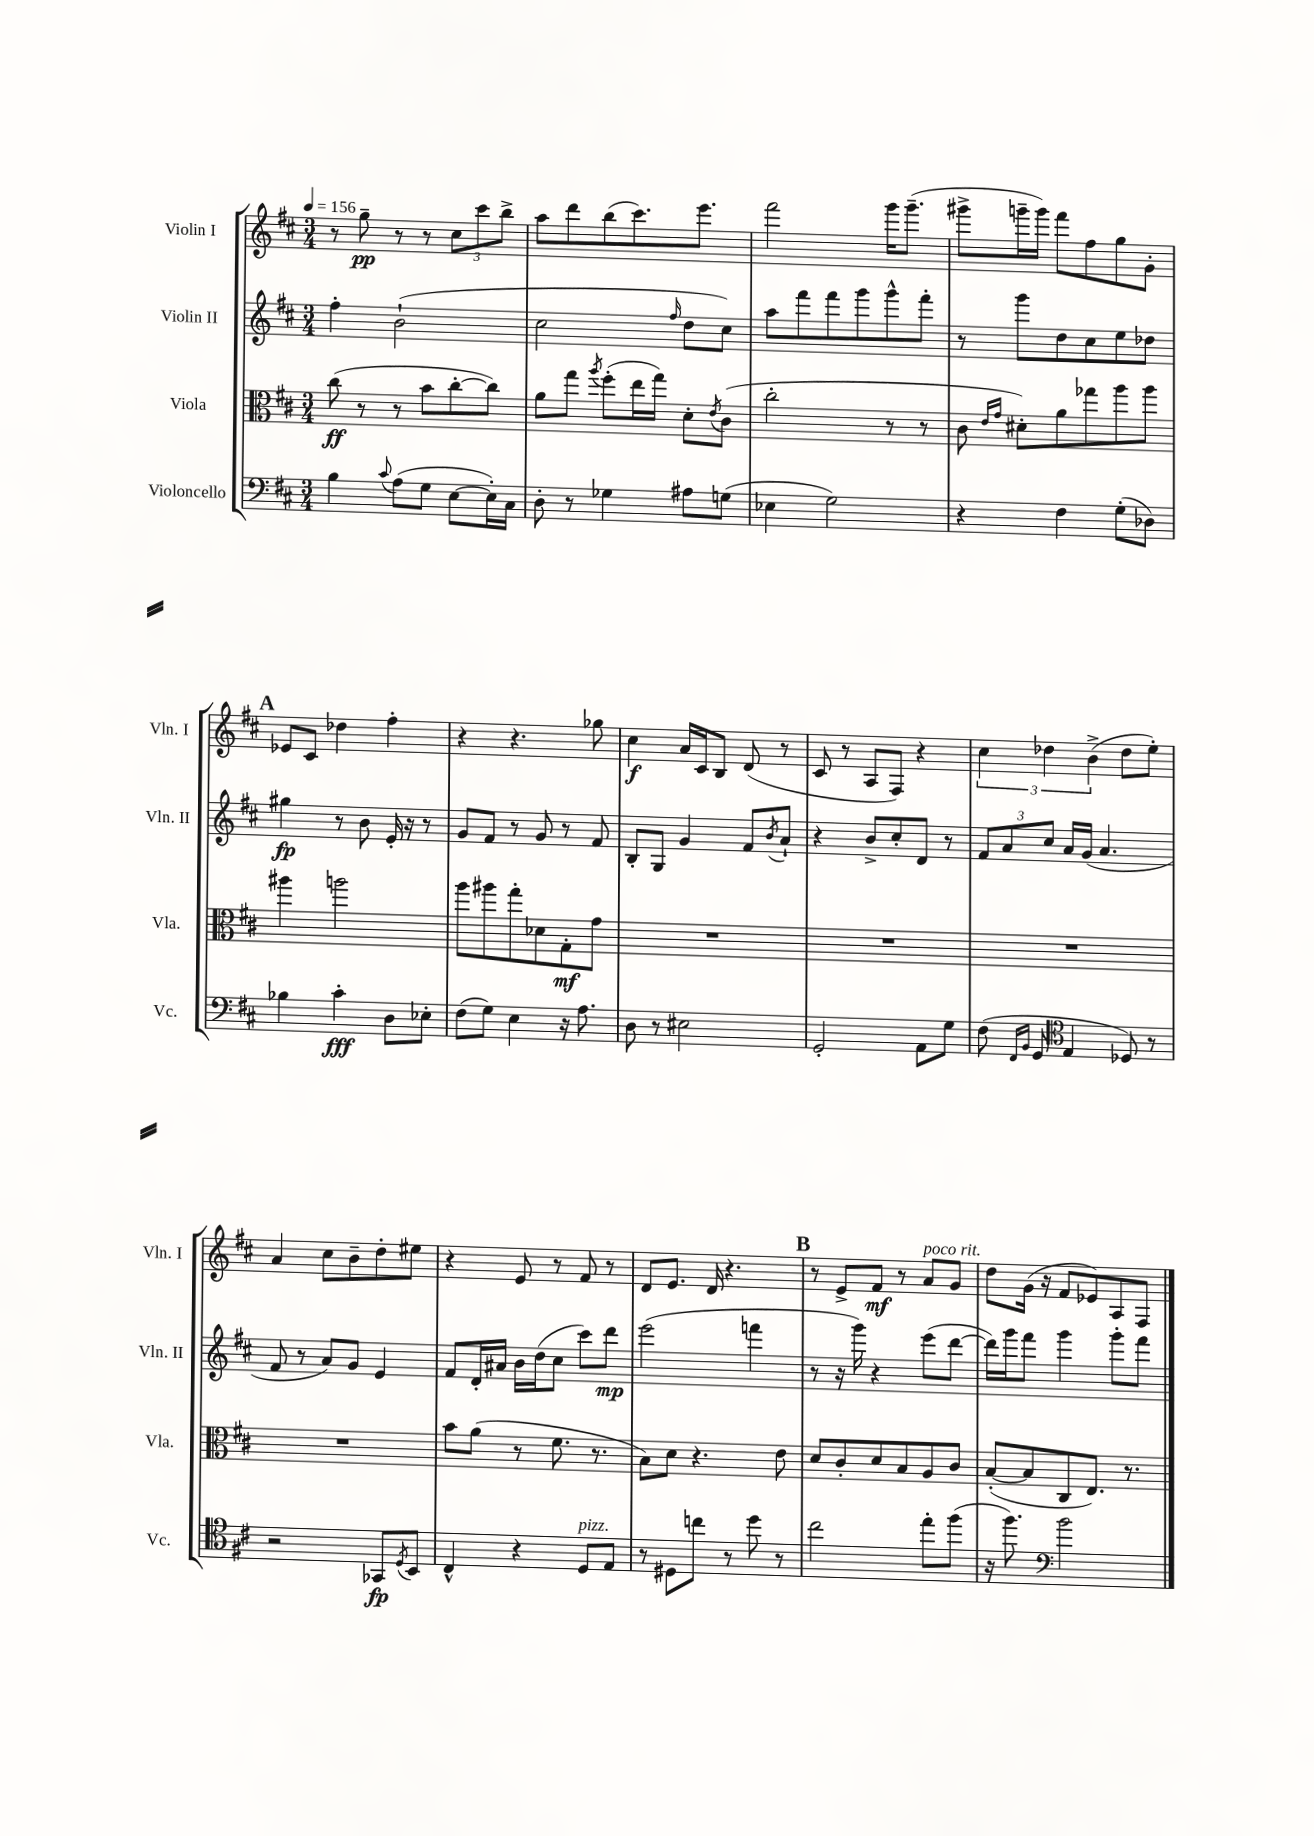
<<
\new StaffGroup <<
\new Staff = "s0" \with { instrumentName = "Violin I" shortInstrumentName = "Vln. I" } {
    \clef treble \key d \major \numericTimeSignature \time 3/4 \tempo 4 = 156
    r8 g''8--\pp r8 r8 \tuplet 3/2 { cis''8 cis'''8 b''8-> } |
    a''8 d'''8 b''8( cis'''8.) e'''8. |
    fis'''2 g'''16 g'''8.--( |
    gis'''8-> g'''16-- g'''16) fis'''8 fis''8 g''8 g'8-. |
    \mark \markup { \bold "A" } ees'8 cis'8 des''4 fis''4-. |
    r4 r4. ges''8 |
    cis''4\f a'16 cis'16 b8 d'8( r8 |
    cis'8 r8 a8 fis8) r4 |
    \tuplet 3/2 { cis''4 des''4 b'4->( } des''8 e''8-.) |
    a'4 cis''8 b'8-- d''8-. eis''8 |
    r4 e'8 r8 fis'8 r8 |
    d'8 e'8. d'16 r4. |
    \mark \markup { \bold "B" } r8 e'8-> fis'8\mf r8 a'8^\markup { \italic "poco rit." } g'8 |
    d''8 g'16( r16 fis'8 ees'8) a8 fis8 \bar "|." |
}
\new Staff = "s1" \with { instrumentName = "Violin II" shortInstrumentName = "Vln. II" } {
    \clef treble \key d \major \numericTimeSignature \time 3/4
    fis''4-. b'2-!( |
    cis''2 \grace { fis''16 } d''8 cis''8) |
    a''8 fis'''8 fis'''8 g'''8 g'''8-^ fis'''8-. |
    r8 g'''8 d''8 cis''8 e''8 des''8 |
    \mark \markup { \bold "A" } gis''4\fp r8 b'8 e'16-. r16 r8 |
    g'8 fis'8 r8 g'8 r8 fis'8 |
    b8-. g8 g'4 fis'8 \acciaccatura { b'8 } a'8-! |
    r4 b'8-> cis''8-. d'8 r8 |
    \tuplet 3/2 { fis'8 a'8 cis''8 } a'16 g'16( a'4. |
    fis'8 r8 a'8) g'8 e'4 |
    fis'8 d'16-. ais'16 b'16 d''16( cis''8 cis'''8) d'''8\mp |
    e'''2( f'''4 |
    \mark \markup { \bold "B" } r8 r16 g'''16) r4 e'''8( d'''8~ |
    d'''16) g'''16 fis'''8 g'''4 g'''8-. fis'''8 \bar "|." |
}
\new Staff = "s2" \with { instrumentName = "Viola" shortInstrumentName = "Vla." } {
    \clef alto \key d \major \numericTimeSignature \time 3/4
    cis''8\ff( r8 r8 b'8 cis''8~-. cis''8) |
    a'8 g''8 \acciaccatura { a''8 } fis''8-.( e''16 g''16) d'8-. \acciaccatura { e'8 } cis'8( |
    cis''2-. r8 r8 |
    cis'8 \grace { e'16 g'16 } dis'8-.) a'8 ges''8 a''8 a''8 |
    \mark \markup { \bold "A" } ais''4 a''2 |
    a''8 ais''8 g''8-. des'8 g8-.\mf g'8 |
    R2. |
    R2. |
    R2. |
    R2. |
    b'8 a'8( r8 fis'8. r8. |
    b8) d'8 r4. e'8 |
    \mark \markup { \bold "B" } d'8 cis'8-. d'8 b8 a8 cis'8 |
    b8~-.( b8 cis8 e8.) r8. \bar "|." |
}
\new Staff = "s3" \with { instrumentName = "Violoncello" shortInstrumentName = "Vc." } {
    \clef bass \key d \major \numericTimeSignature \time 3/4
    b4 \appoggiatura { cis'8 } a8( g8 e8~ e16-.) cis16 |
    d8-. r8 ges4 ais8 g8( |
    ees4 g2) |
    r4 fis4 g8-.( des8) |
    \mark \markup { \bold "A" } bes4 cis'4-.\fff d8 ees8-. |
    fis8( g8) e4 r16 a8. |
    d8 r8 eis2 |
    g,2-. a,8 g8 |
    fis8( \grace { fis,16 b,16 } g,8 \clef tenor e4 des8) r8 |
    r2 ges,8\fp \acciaccatura { d8 } b,8 |
    cis4-^ r4 d8^\markup { \italic "pizz." } e8 |
    r8 dis8 c''8 r8 d''8 r8 |
    \mark \markup { \bold "B" } cis''2 e''8-. fis''8( |
    r16 fis''8.) \clef bass b'2 \bar "|." |
}
>>
>>
\layout { \context { \Score \remove "Bar_number_engraver" } }
